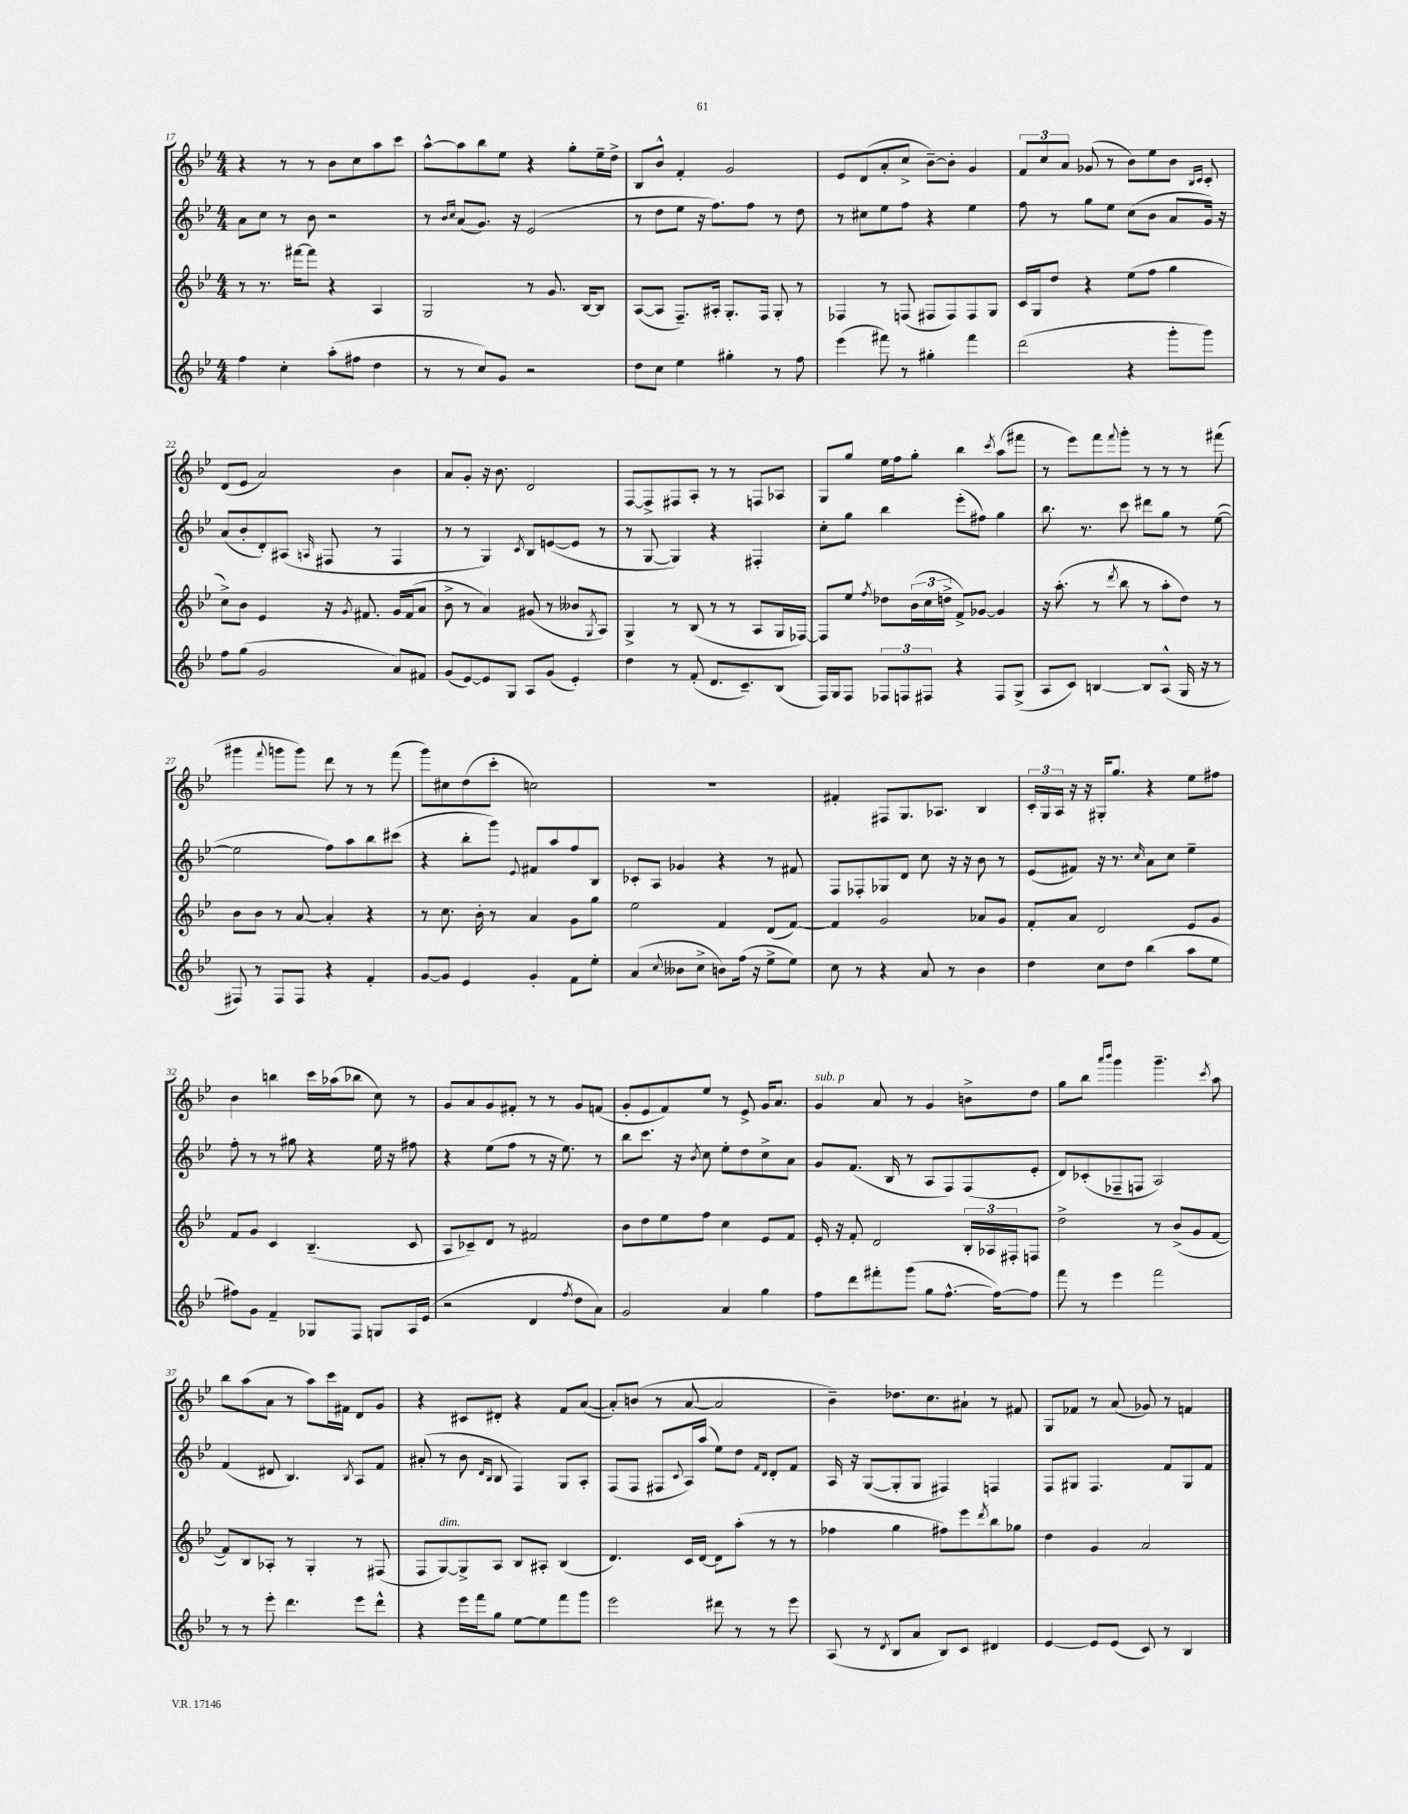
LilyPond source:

<<
\new StaffGroup <<
\new Staff = "s0" {
    \clef treble \key bes \major \numericTimeSignature \time 4/4
    r4 r8 r8 bes'8 c''8 a''8 c'''8 |
    a''8~-^ a''8 bes''8 ees''8 r4 g''8-. ees''16-- d''16-> |
    bes8 bes'8-^ f'4-. g'2 |
    ees'8 d'8( a'8-. c''8-> bes'8~--) bes'8-. g'4 |
    \tuplet 3/2 { f'8 c''8 a'8 } ges'8( r8 bes'8) ees''8 bes'8 \grace { bes16 c'16 } c'8-. |
    d'8( ees'8 a'2) bes'4 |
    a'8 g'8-. r16 bes'8. d'2 |
    f8~ f8-> fis8 a8-. r8 r8 f8 aes8 |
    g8 g''8 ees''16 f''16 g''8-. bes''4 \acciaccatura { c'''8 } a''8( fis'''8 |
    r8 ees'''8) f'''8 \appoggiatura { f'''8 } g'''8-. r8 r8 r8 fis'''8( |
    gis'''4 \appoggiatura { f'''8 } g'''8 g'''8) d'''8 r8 r8 f'''8( |
    g'''8) cis''8 d''8( c'''8-. c''2) |
    R1 |
    fis'4-. fis8 g8. aes8. bes4 |
    \tuplet 3/2 { c'16-. g16 a16 } r16 r16 gis16-. g''8. r4 ees''8 fis''8 |
    bes'4 b''4 c'''16 aes''16( bes''8 c''8) r8 |
    g'8 a'8 g'8 fis'8-. r8 r8 g'8 f'8( |
    g'8-. ees'8 f'8) ees''8 r8 ees'8-> g'16 a'8. |
    g'4^\markup { \italic "sub. p" } a'8 r8 g'4 b'8-> d''8 |
    g''8 bes''8 \grace { a'''16 bes'''16 } g'''4 g'''4.-- \acciaccatura { c'''8 } a''8 |
    bes''8 a''8( a'8 r8 a''8) c'''16 fis'16 d'8 g'8 |
    r4 cis'8 dis'8-. r4 f'8 a'8~( |
    a'8-.) b'8( r8 a'8~ a'2 |
    bes'4--) des''8. c''8. ais'8-! r8 fis'8 |
    g8 fes'8 r8 a'8( ges'8) r8 f'4 \bar "|." |
}
\new Staff = "s1" {
    \clef treble \key bes \major \numericTimeSignature \time 4/4
    a'8 c''8 r8 bes'8 r2 |
    r8 \grace { bes'16 c''16 } a'8( g'8.) r16 ees'2( |
    r8 d''8 ees''8 r16 f''8.) f''8 r8 d''8 |
    r8 cis''8 ees''8 f''8 r4 ees''4 |
    f''8 r8 g''8 ees''8 c''8( bes'8 a'8 g'16) r16 |
    a'8( bes'8-. d'8-.) ais8( \grace { a16 } fis8 r8 fis4 |
    r8 r8 g4) \acciaccatura { c'8 } bes8 e'8~( e'8 r8 |
    r8 g8~ g4) r4 fis4-. |
    c''8-. g''8 bes''4 ees'''8-.( fis''8) g''4 |
    bes''8. r8. c'''8 dis'''8 g''8 r8 ees''8~( |
    ees''2 f''8) a''8 bes''8 cis'''8( |
    r4 bes''8-. g'''8) \appoggiatura { ees'8 } fis'8 a''8 f''8 bes8 |
    ces'8-. a8 ges'4 r4 r8 fis'8 |
    f8 fes8-. ges8 d'8 c''8 r16 r16 bes'8 r8 |
    ees'8( fis'8) r16 r8. \grace { c''16 } a'8 c''8 ees''4-- |
    f''8-. r8 r8 gis''8 r4 ees''16 r16 fis''8 |
    r4 ees''8( f''8 r8 r16 ees''8.) r8 |
    bes''8 c'''8. r16 \acciaccatura { bes'8 } c''8 ees''8-. d''8 c''8-> a'8 |
    g'8 f'8.( bes16 r8 a8 f8) f8( ees'8-. |
    d'8) ces'8-.( fes8-- f8 a2) |
    f'4( dis'8 bes4.) \acciaccatura { bes8 } a8 f'8 |
    ais'8-.( r8 bes'8 \grace { d'16 bes16 } bes8 f4) g8 a8-. |
    f8( f8 fis8 \appoggiatura { c'8 } a16) a''16( ees''8) d''8 \grace { f'16 d'16 } d'8-. f'8 |
    a16 r16 g8~( g8-. g8 fis4) f4 |
    f8 gis8 f4. f'8 gis8 f'8 \bar "|." |
}
\new Staff = "s2" {
    \clef treble \key bes \major \numericTimeSignature \time 4/4
    r8 r8. fis'''16~ fis'''8 r4 a4 |
    g2 r8 g'8. bes16~ bes8 |
    a8~( a8 f8.--) ais16-. g8.-. f16 g8-. r8 |
    fes4 r8 f8( fis8 fis8) fis8 g8 |
    c'16 g16 d''8 r4 ees''8( f''8 g''4 |
    c''8->) bes'8 ees'4 r16 \acciaccatura { g'8 } fis'8. g'16 fis'16( a'8 |
    bes'8-> r8 a'4) gis'8( r8 beses'8 \acciaccatura { g8 } a8) |
    g4-> r8 bes8( r8 r8 a8 g16 fes16~) |
    fes8 ees''8 \acciaccatura { f''8 } des''8 \tuplet 3/2 { bes'16( c''16 d''16-> } f'8->) ges'8~ ges'4 |
    r16 a''8.-.( r8 \acciaccatura { d'''8 } bes''8 r8 a''8-. d''8) r8 |
    bes'8 bes'8 r8 a'8~ a'4-. r4 |
    r8 c''8. bes'16-. r8 a'4 g'8 g''8 |
    ees''2 f'4 d'8( f'8~) |
    f'4 g'2 aes'8 g'8 |
    f'8-. a'8 d'2 ees'8 g'8 |
    f'8 g'8 c'4 bes4.--( c'8 |
    a8 ces'8--) d'8 r8 fis'2 |
    bes'8 d''8 ees''8 f''8 c''4 ees'8 f'8 |
    ees'16-. r16 f'8-. d'2 \tuplet 3/2 { bes16-. aes16 fis16-. } f8 |
    d''2-> r8 bes'8->( g'8 f'8~ |
    f'8) bes8 aes8-. r8 g4-. r8 fis8( |
    f8 g8~^\markup { \italic "dim." }) g8-> a8 bes8 ais8-. bes4( |
    d'4.) c'16 d'16~ d'8 a''8-.( r8 r8 |
    fes''4 g''4 fis''8) ees'''8 \acciaccatura { d'''8 } bes''8 ges''8 |
    d''4 g'4 a'2 \bar "|." |
}
\new Staff = "s3" {
    \clef treble \key bes \major \numericTimeSignature \time 4/4
    f''4 c''4-. a''8-.( fis''8 d''4 |
    r8 r8 c''8) g'8 r2 |
    d''8 c''8 ees''4 gis''4-. r8 f''8 |
    ees'''4( fis'''8) r8 gis''4-. fis'''4 |
    d'''2( r4 g'''8-. g'''8) |
    f''8 g''8( g'2 a'8) fis'8 |
    g'8( ees'8~) ees'8 g8 a8 g'8( ees'4-.) |
    d''4 r8 f'8-.( d'8. c'8.--) bes8( |
    f16) g16 f8 \tuplet 3/2 { fes8 f8 fis8 } r4 fis8 g8->( |
    a8 c'8) b4~ b8 a8-^( g16 r16 r8 |
    fis8) r8 fis8 fis8 r4 f'4-. |
    g'8~ g'8 ees'4 g'4-. f'8 ees''8-. |
    a'4( \appoggiatura { c''8 } beses'8 c''8-> b'8) f''16( r16 ees''8-> ees''8) |
    c''8 r8 r4 a'8 r8 bes'4 |
    d''4 c''8 d''8 bes''4( a''8 ees''8 |
    fis''8) g'8 f'4-- ges8 f8 g8 a16 ees'16( |
    r2 d'4 \acciaccatura { f''8 } d''8 a'8) |
    g'2 a'4 g''4 |
    f''8 d'''8 fis'''8-. g'''8( g''8 f''8.~-^ f''16~) f''8 |
    f'''8 r8 ees'''4 f'''2 |
    r8 r8 ees'''8-. d'''4. ees'''8 d'''8-^ |
    r4 ees'''16 f'''16 g''8 ees''8~ ees''8 f'''8 g'''8 |
    ees'''2 dis'''8 r8 r8 ees'''8 |
    a8( r8 \acciaccatura { d'8 } bes8 a'8 bes8) c'8 dis'4 |
    ees'4~ ees'8 ees'8( c'8) r8 bes4 \bar "|." |
}
>>
>>
\layout { \context { \Score currentBarNumber = #17 } }
